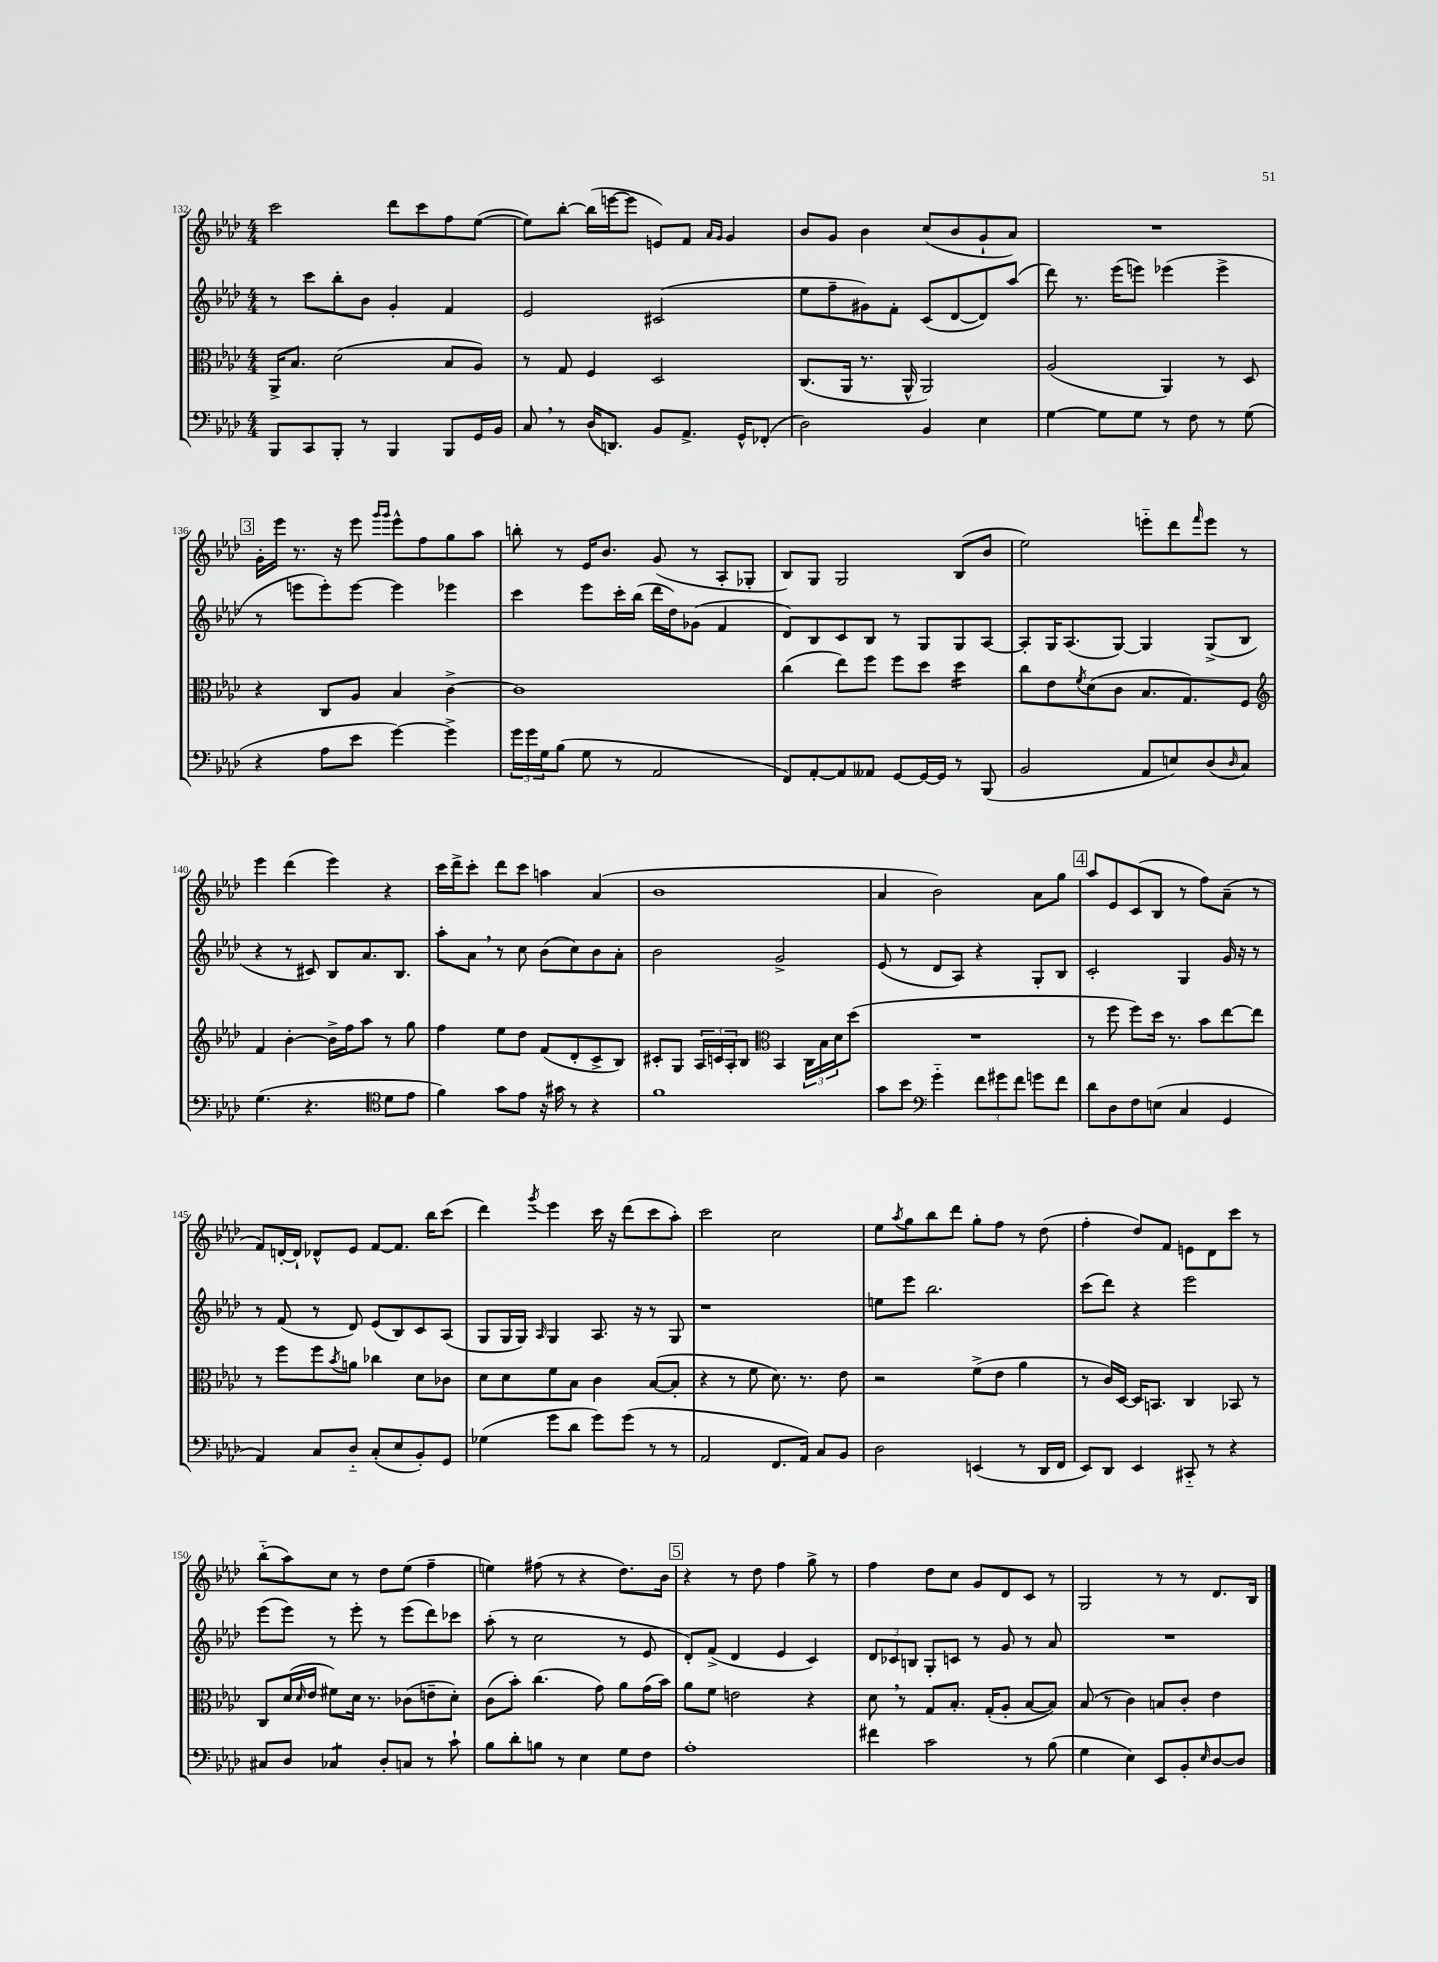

**kern	**kern	**kern	**kern
*staff4	*staff3	*staff2	*staff1
*clefF4	*clefC3	*clefG2	*clefG2
*k[b-e-a-d-]	*k[b-e-a-d-]	*k[b-e-a-d-]	*k[b-e-a-d-]
*M4/4	*M4/4	*M4/4	*M4/4
8BBB-	16AA-^	8r	2ccc
.	8.B-	.	.
8CC	.	8ccc	.
8BBB-'	(2d-	8bb-'	.
8r	.	8b-	.
4BBB-	.	4g'	8ddd-
.	.	.	8ccc
8BBB-	8B-	4f	8ff
16GG	8A-)	.	([8ee-
16BB-	.	.	.
=	=	=	=
8C	8r	2e-	8ee-])
8r	8G	.	[8bb-'
(16D-	4F	.	(16bb-]
8.DD)	.	.	[16eee
.	.	.	8eee]
8BB-	2D-	(2c#	8e)
8.AA-^	.	.	8f
.	.	.	16qqa-
.	.	.	16qqg
.	.	.	4g
16GG^^	.	.	.
(8FF-'	.	.	.
=	=	=	=
2D-)	(8.C	8ee-	8b-
.	.	8ff~	8g
.	16AA-	.	.
.	8.r	8g#)	4b-
.	.	8f'	.
.	16AA-^^	.	.
4BB-	2AA-)	(8c	(8cc
.	.	[8d-	8b-
4E-	.	8d-])	8g`
.	.	(8aa-	8a-)
=	=	=	=
[4G	(2A-	8ddd-)	1r
.	.	8.r	.
8G]	.	.	.
.	.	(16eee-	.
8G	.	8eee)	.
8r	4AA-)	(4eee-	.
8F	.	.	.
8r	8r	4eee-^	.
(8G	8D-	.	.
=	=	=	=
4r	4r	8r	16g'
.	.	.	16eee-
.	.	8eee	8.r
8A-	8C	8eee')	.
.	.	.	16r
8e-	8A-	[8eee	8eee-
.	.	.	16qqggg
.	.	.	16qqggg
[4g)	4B-	4eee]	8eee-^^
.	.	.	8ff
4g^]	[4c^	4eee-	8gg
.	.	.	8aa-
=	=	=	=
24g	1c]	4ccc	8bb'
24g	.	.	.
24G	.	.	.
(8B-	.	.	8r
8G	.	8eee-	16e-
.	.	.	8.b-
8r	.	16ccc'	.
.	.	(16bb-	.
2AA-	.	16ddd-	(8g
.	.	16dd-)	.
.	.	(8g-	8r
.	.	4f	8A-'
.	.	.	8G-'
=	=	=	=
8FF)	(4cc	8d-)	8B-)
[8AA-'	.	8B-	8G
8AA-]	8ee-)	8c	2G
8AA--	8ff	8B-	.
[8GG	8ff	8r	.
16GG_	8dd-	8G	.
16GG]	.	.	.
8r	4dd-	8G	(8B-
(8BBB-	.	[8A-	8b-
=	=	=	=
2BB-	8cc	8A-']	2ee-)
.	8e-	16G	.
.	.	(8.A-	.
.	8qf	.	.
.	(8d-	.	.
.	8c	[8G)	.
8AA-	8.B-	4G]	8eee'~
8E)	.	.	8ddd-
.	8.G)	.	.
.	.	.	16qqfff
(8D-	.	(8G^	8eee
16qqD-	.	.	.
8C)	8F	8B-	8r
=	=	=	=
*	*clefG2	*	*
(4.G	4f	4r	4eee-
.	[4b-'	8r	(4ddd-
4.r	.	8c#)	.
.	16b-^]	8B-	4eee-)
.	16ff	.	.
.	8aa-	8.a-	.
*clefC4	*	*	*
8d-	8r	.	4r
.	.	8.B-	.
8e-	8gg	.	.
=	=	=	=
4f)	4ff	8aa-'	16ccc
.	.	.	16ddd-^
.	.	8a-	8ccc'
8g	8ee-	8r	8ddd-
8e-	8dd-	8cc	8ccc
16r	(8f	(8b-	4aa
16g#	.	.	.
8r	8d-'	8cc)	.
4r	8c^	8b-	(4a-
.	8B-)	8a-'	.
=	=	=	=
1f	8c#'	2b-	1b-
.	8G	.	.
.	24A-	.	.
.	24c	.	.
.	24A-'	.	.
.	8B-	.	.
*	*clefC3	*	*
.	4BB-	2g^	.
.	24C	.	.
.	24B-	.	.
.	24d-	.	.
.	(8dd-	.	.
=	=	=	=
8g	1r	(8e-	4a-
8b-	.	8r	.
*clefF4	*	*	*
4g'~	.	8d-	2b-)
.	.	8A-)	.
12f	.	4r	.
12g#	.	.	.
12f	.	.	.
8g	.	8G'	8a-
8f	.	8B-	8gg
=	=	=	=
8d-	8r	2c'	8aa-
8D-	8ff	.	8e-
8F	8ff)	.	(8c
(8E	16dd-	.	8B-
.	8.r	.	.
4C	.	4G	8r
.	8b-	.	8ff)
4GG	[8ee-	16g	(8a-~
.	.	16r	.
.	8ee-]	8r	8r
=	=	=	=
4AA-)	8r	8r	8f)
.	8ff	(8f	[16d'
.	.	.	16d`]
8C	8ff	8r	8d-^^
.	8qb-	.	.
8D-'~	8a	8d-)	8e-
(8C'	4cc-	(8e-	[8f
8E-	.	8B-)	8.f]
8BB-')	8d-	8c	.
.	.	.	16bb-
8GG	8c-	(8A-	(8ccc
=	=	=	=
(4G-	8d-	8G	4ddd-)
.	8d-	16G	.
.	.	16G)	.
.	.	16qqA-	8qggg
8g	8f	4G	4eee-
8d-	8B-	.	.
8g)	4c	8.A-	16ccc
.	.	.	16r
(8g	.	.	(8ddd-
.	.	16r	.
8r	([8B-	8r	8ccc
8r	8B-']	8G	8aa-')
=	=	=	=
2AA-	4r	1r	2ccc
.	8r	.	.
.	8f	.	.
8.FF	8.d-)	.	2cc
16AA-)	8.r	.	.
8C	.	.	.
8BB-	8e-	.	.
=	=	=	=
2D-	2r	8ee	8ee-
.	.	.	8qaa-
.	.	8eee-	8gg
.	.	2.bb-	8bb-
.	.	.	8ddd-
(4EE	(8f^	.	8gg'
.	8e-	.	8ff
8r	4a-	.	8r
16DD-	.	.	(8dd-
16FF	.	.	.
=	=	=	=
8EE-)	8r	(8ccc	4ff'
8DD-	16c)	8ddd-)	.
.	[16D-	.	.
4EE-	16D-]	4r	8dd-)
.	8.BB	.	.
.	.	.	8f
8CC#'~	4C	2eee-	8e
8r	.	.	8d-
4r	8BB-	.	8ccc
.	8r	.	8r
=	=	=	=
8C#	8C	(8eee-	(8bb-'~
8D-	(16d-	8eee-)	8aa-)
.	16qqd-	.	.
.	16e-	.	.
4C-	8f#)	8r	8cc
.	16d-	8eee-'	8r
.	8.r	.	.
8D-'	.	8r	8dd-
8C	(8c-	(8eee-	(8ee-
8r	8e~	8ddd-)	4ff~
8c`	8d-')	8ccc-	.
=	=	=	=
8B-	(8c	(8aa-'	4ee)
8d-'	8b-')	8r	.
8B	(4.cc	2cc	(8ff#
8r	.	.	8r
4E-	.	.	4r
.	8g)	.	.
8G	8a-	8r	8.dd-)
8F	(16g	8e-	.
.	16b-)	.	16b-
=	=	=	=
1A-'	8a-	8d-')	4r
.	8f	(8f^	.
.	2e	4d-	8r
.	.	.	8dd-
.	.	4e-	4ff
.	4r	4c)	8gg^
.	.	.	8r
=	=	=	=
4f#	8d-	12d-	4ff
.	.	12c-	.
.	8r	.	.
.	.	12B	.
2c	8G	8G'	8dd-
.	8.B-'	8c	8cc
.	.	8r	8g
.	(16G'	.	.
.	8A-'	8g	8d-
8r	[8B-	8r	8c
(8B-	8B-])	8a-	8r
=	=	=	=
4G	(8B-	1r	2G
.	8r	.	.
4E-)	4c)	.	.
8EE-	8B	.	8r
8BB-'	8c'	.	8r
16qqE-	.	.	.
[8D-	4e-	.	8.d-
8D-]	.	.	.
.	.	.	16B-
==	==	==	==
*-	*-	*-	*-
